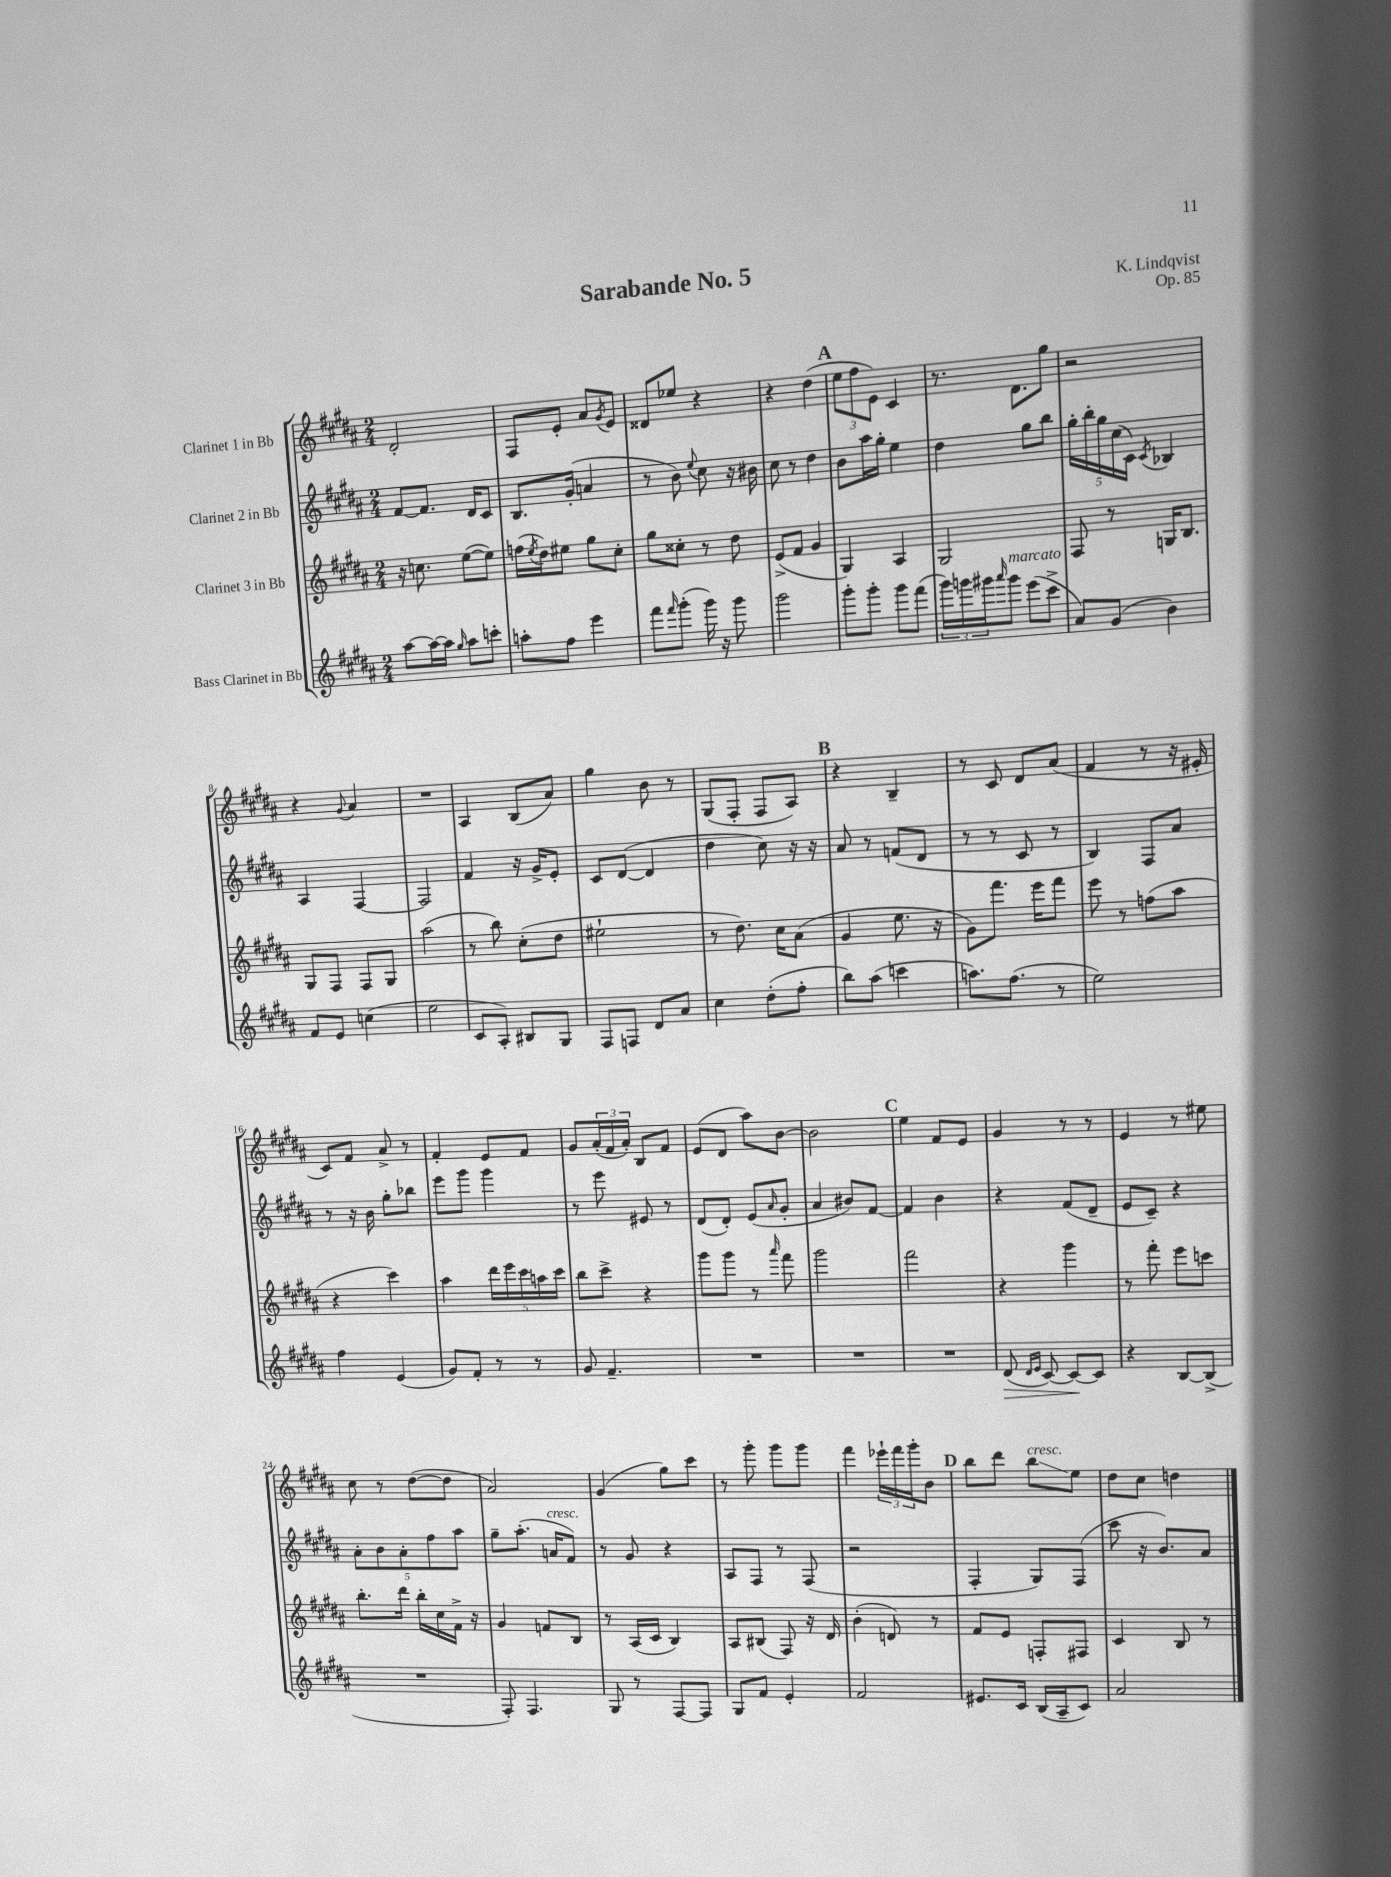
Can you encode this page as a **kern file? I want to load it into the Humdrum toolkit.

**kern	**kern	**kern	**kern
*staff4	*staff3	*staff2	*staff1
*clefG2	*clefG2	*clefG2	*clefG2
*k[f#c#g#d#a#]	*k[f#c#g#d#a#]	*k[f#c#g#d#a#]	*k[f#c#g#d#a#]
*M2/4	*M2/4	*M2/4	*M2/4
[8aa#	16r	[8f#	2d#'
.	8.cc	.	.
16aa#_	.	8.f#]	.
16aa#]	.	.	.
16qqgg#	.	.	.
8aa#	([8ee	.	.
.	.	16d#	.
8ccc'	8ee])	8c#	.
=	=	=	=
8aa'	(16ff	8.B	8F#
.	8qee	.	.
.	16dd#)	.	.
8ff#	8ee#	.	8e'
.	.	(16g#'	.
4eee	8gg#	4a	8a#
.	.	.	8qg#
.	8cc#'	.	8e
=	=	=	=
8fff#	8gg#	8r	8d##
16qqfff#	.	.	.
(8ggg#'	8cc##'	8b)	8ee-
.	.	8qqee	.
16ggg#)	8r	8cc#	4r
16r	.	.	.
8ggg#	8dd#	16r	.
.	.	16b#	.
=	=	=	=
2ggg#	(8e^	8cc#	4r
.	8f#	8r	.
.	4g#	4dd#	(4dd#
=	=	=	=
8ggg#'	4G#)	8b	12ee
.	.	.	12ff#
8ggg#'	.	16aa#	.
.	.	.	12e)
.	.	16gg#'	.
8ggg#	4A#	4ee	4c#
(8fff#	.	.	.
=	=	=	=
24ggg#)	2G#	4dd#	8.r
24ggg	.	.	.
24ggg#	.	.	.
16qqaaa#	.	.	.
8ggg#	.	.	.
.	.	.	8.d#
(8eee	.	8gg#	.
8ccc#^	.	8bb	8gg#
=	=	=	=
8a#)	8F#	20gg#'	2r
.	.	20bb'	.
.	.	20gg#	.
(8g#	8r	.	.
.	.	(20cc#	.
.	.	20c#)	.
.	.	8qc#	.
4b)	16G	4B-	.
.	8.B	.	.
=	=	=	=
8f#	8G#	4A#	4r
8e	8F#	.	.
.	.	.	8qqg#
(4cc	8F#	[4F#	4a#
.	8G#	.	.
=	=	=	=
2ee	(2aa#	2F#]	2r
=	=	=	=
8c#	8r	4f#	4A#
8A#')	8bb)	.	.
8B#	(8cc#'	16r	(8B
.	.	16g#^	.
8G#	8dd#	8e'	8a#)
=	=	=	=
8F#	2ee#`	8c#	4gg#
8F	.	([8d#	.
8d#	.	4d#]	8b
8a#	.	.	8r
=	=	=	=
4cc#	8r	4dd#	(8G#
.	8.dd#)	.	8F#'
(8dd#'	.	8cc#)	8F#
.	16cc#	.	.
8ff#'	(8a#	16r	8A#)
.	.	16r	.
=	=	=	=
8bb)	4g#	8a#	4r
(8aa#	.	8r	.
4ccc	8.ee	(8f	4B~
.	.	8d#	.
.	16r	.	.
=	=	=	=
8.aa)	8g#)	8r	8r
.	8.fff#	8r	8c#
(8.ff#	.	.	.
.	.	8c#	8d#
.	16eee	.	.
8r	8fff#	8r	(8a#
=	=	=	=
2ee)	8eee	4B)	4f#
.	8r	.	.
.	(8ff	8F#	8r
.	8aa#	8a#	16r
.	.	.	16e#'
=	=	=	=
4ff#	4r	8r	8c#)
.	.	16r	8f#
.	.	16b	.
(4e	4ccc#)	8gg#'	8a#^
.	.	8bb-	8r
=	=	=	=
8g#)	4aa#	8eee	4f#'
8f#'	.	8ggg#	.
8r	20ddd#	4ggg#	8e
.	20eee	.	.
.	20ccc#	.	.
8r	.	.	8f#
.	20aa	.	.
.	20ccc#	.	.
=	=	=	=
8g#	8bb	8r	8g#
4.f#~	8ccc#^	8eee	(24a#'
.	.	.	24f#
.	.	.	24a#')
.	4r	8e#	8B
.	.	8r	8f#
=	=	=	=
2r	8ggg#	(8d#	(8e
.	8ggg#	8d#')	8d#
.	8r	(8e	8aa#)
.	16qqaaa#	16qqa#	.
.	8fff#	8g#'	[8b
=	=	=	=
2r	2ggg#	4a#	2b]
.	.	8b#)	.
.	.	[8f#	.
=	=	=	=
2r	2fff#	4f#]	4ee
.	.	4b	8f#
.	.	.	8e
=	=	=	=
(8d#	4r	4r	4g#
16qqd#	.	.	.
16qqe	.	.	.
[8c#)	.	.	.
8c#_	4ggg#	(8f#	8r
8c#]	.	8d#~	8r
=	=	=	=
4r	8r	8e	4e
.	8fff#'	8c#~)	.
[8B	8eee	4r	8r
(8B^]	8ccc	.	8ee#
=	=	=	=
2r	8.bb'	10a#'	8cc#
.	.	10b	.
.	.	.	8r
.	16ddd#	.	.
.	.	10a#'	.
.	16bb'	.	([8dd#
.	.	10ff#	.
.	16cc#	.	.
.	16f#^	.	8dd#]
.	.	10aa#	.
.	16r	.	.
=	=	=	=
8F#')	4g#	8gg#~	2a#)
4.F#	.	(8.aa#'	.
.	8f	.	.
.	.	16a	.
.	8B	8f#)	.
=	=	=	=
8G#	8r	8r	(4g#
8r	(16A#	8g#	.
.	16c#	.	.
[8F#	4B)	4r	8gg#)
8F#]	.	.	8ccc#
=	=	=	=
8G#	8A#	8A#	8r
8f#	(8B#	8F#	8ggg#'
4e'	8F#)	8r	8ggg#
.	16r	(8F#	8ggg#
.	16d#	.	.
=	=	=	=
2f#	(4b'	2r	4fff#
.	8d)	.	24eee-`
.	.	.	24fff#
.	.	.	24ggg#'
.	8r	.	8b
=	=	=	=
8.e#	8f#	4F#'	8bb
.	8e	.	8ddd#
16c#	.	.	.
(16B	8F'	8G#)	8bb
16A#~	.	.	.
8c#)	8F#	(8F#	8ee
=	=	=	=
2a#	4c#	8ccc#	8dd#
.	.	16r	8cc#
.	.	8.b)	.
.	8B	.	4dd
.	8r	8a#	.
==	==	==	==
*-	*-	*-	*-
